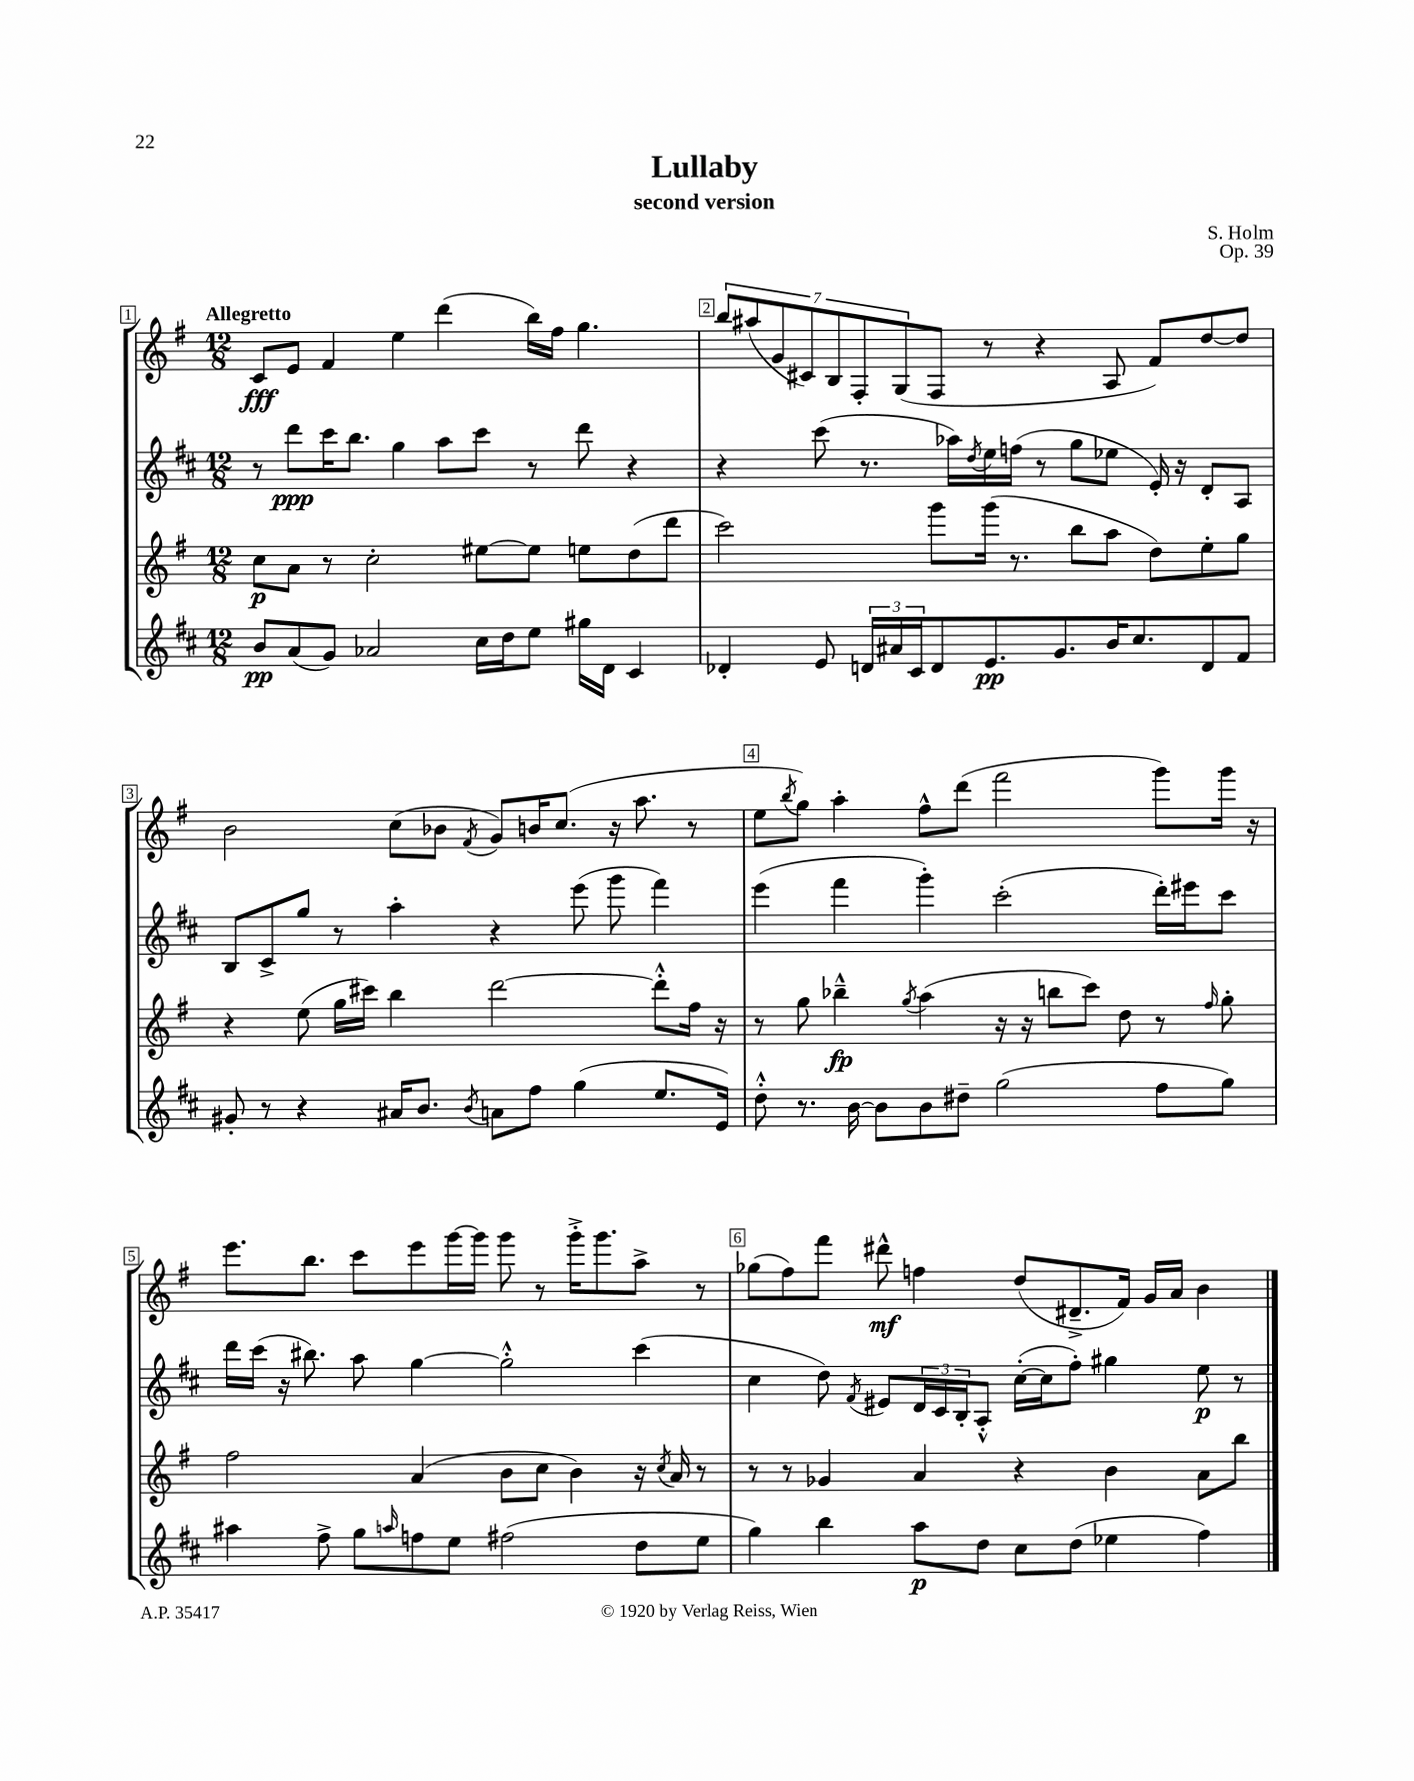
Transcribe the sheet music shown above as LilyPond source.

\header { title = "Lullaby" composer = "S. Holm" subtitle = "second version" opus = "Op. 39" }
<<
\new StaffGroup <<
\new Staff = "s0" {
    \clef treble \key g \major \numericTimeSignature \time 12/8 \tempo "Allegretto"
    c'8\fff e'8 fis'4 e''4 d'''4( b''16) fis''16 g''4. |
    \tuplet 7/4 { b''8 ais''8( g'8 cis'8) b8 fis8-. g8( } fis8 r8 r4 a8 fis'8) d''8~ d''8 |
    b'2 c''8( bes'8 \acciaccatura { fis'8 } g'8) b'16 c''8.( r16 a''8. r8 |
    e''8 \acciaccatura { b''8 } g''8) a''4-. fis''8-^ d'''8( fis'''2 g'''8) g'''16 r16 |
    e'''8. b''8. c'''8 e'''8 g'''16~ g'''16 g'''8 r8 g'''16-.-> g'''8. a''8-> r8 |
    ges''8( fis''8) fis'''8 dis'''8-^\mf f''4 d''8( dis'8.---> fis'16) g'16 a'16 b'4 \bar "|." |
}
\new Staff = "s1" {
    \clef treble \key d \major \numericTimeSignature \time 12/8
    r8 d'''8\ppp cis'''16 b''8. g''4 a''8 cis'''8 r8 d'''8 r4 |
    r4 cis'''8( r8. aes''16) \acciaccatura { d''8 } e''16 f''16( r8 g''8 ees''8 e'16-.) r16 d'8-. a8 |
    b8 cis'8-> g''8 r8 a''4-. r4 e'''8( g'''8 fis'''4) |
    e'''4( fis'''4 g'''4-.) cis'''2-.( d'''16-.) eis'''16 cis'''8 |
    d'''16 cis'''16( r16 bis''8.) a''8 g''4~ g''2-.-^ cis'''4( |
    cis''4 d''8) \acciaccatura { fis'8 } eis'8 \tuplet 3/2 { d'16 cis'16 b16-. } a8-.-^ cis''16~-.( cis''16 fis''8-.) gis''4 e''8\p r8 \bar "|." |
}
\new Staff = "s2" {
    \clef treble \key g \major \numericTimeSignature \time 12/8
    c''8\p a'8 r8 c''2-. eis''8~ eis''8 e''8 d''8( d'''8 |
    c'''2) g'''8 g'''16( r8. b''8 a''8 d''8) e''8-. g''8 |
    r4 e''8( g''16 cis'''16) b''4 d'''2~ d'''8-.-^ fis''16 r16 |
    r8 g''8 bes''4---^\fp \acciaccatura { g''8 } a''4( r16 r16 b''8 c'''8) d''8 r8 \grace { fis''16 } g''8-. |
    fis''2 a'4( b'8 c''8 b'4) r16 \acciaccatura { c''8 } a'16 r8 |
    r8 r8 ges'4 a'4 r4 b'4 a'8 b''8 \bar "|." |
}
\new Staff = "s3" {
    \clef treble \key d \major \numericTimeSignature \time 12/8
    b'8\pp a'8( g'8) aes'2 cis''16 d''16 e''8 gis''16 d'16 cis'4 |
    des'4-. e'8 \tuplet 3/2 { d'16 ais'16 cis'16 } d'8 e'8.\pp g'8. b'16 cis''8. d'8 fis'8 |
    gis'8-. r8 r4 ais'16 b'8. \acciaccatura { b'8 } a'8 fis''8 g''4( e''8. e'16) |
    d''8-.-^ r8. b'16~ b'8 b'8 dis''8-- g''2( fis''8 g''8) |
    ais''4 fis''8-> g''8 \grace { a''16 } f''8 e''8 fis''2( d''8 e''8 |
    g''4) b''4 a''8\p d''8 cis''8 d''8( ees''4 fis''4) \bar "|." |
}
>>
>>
\layout { \context { \Score \override BarNumber.break-visibility = ##(#f #t #t) barNumberVisibility = #all-bar-numbers-visible \override BarNumber.stencil = #(make-stencil-boxer 0.1 0.3 ly:text-interface::print) } }
